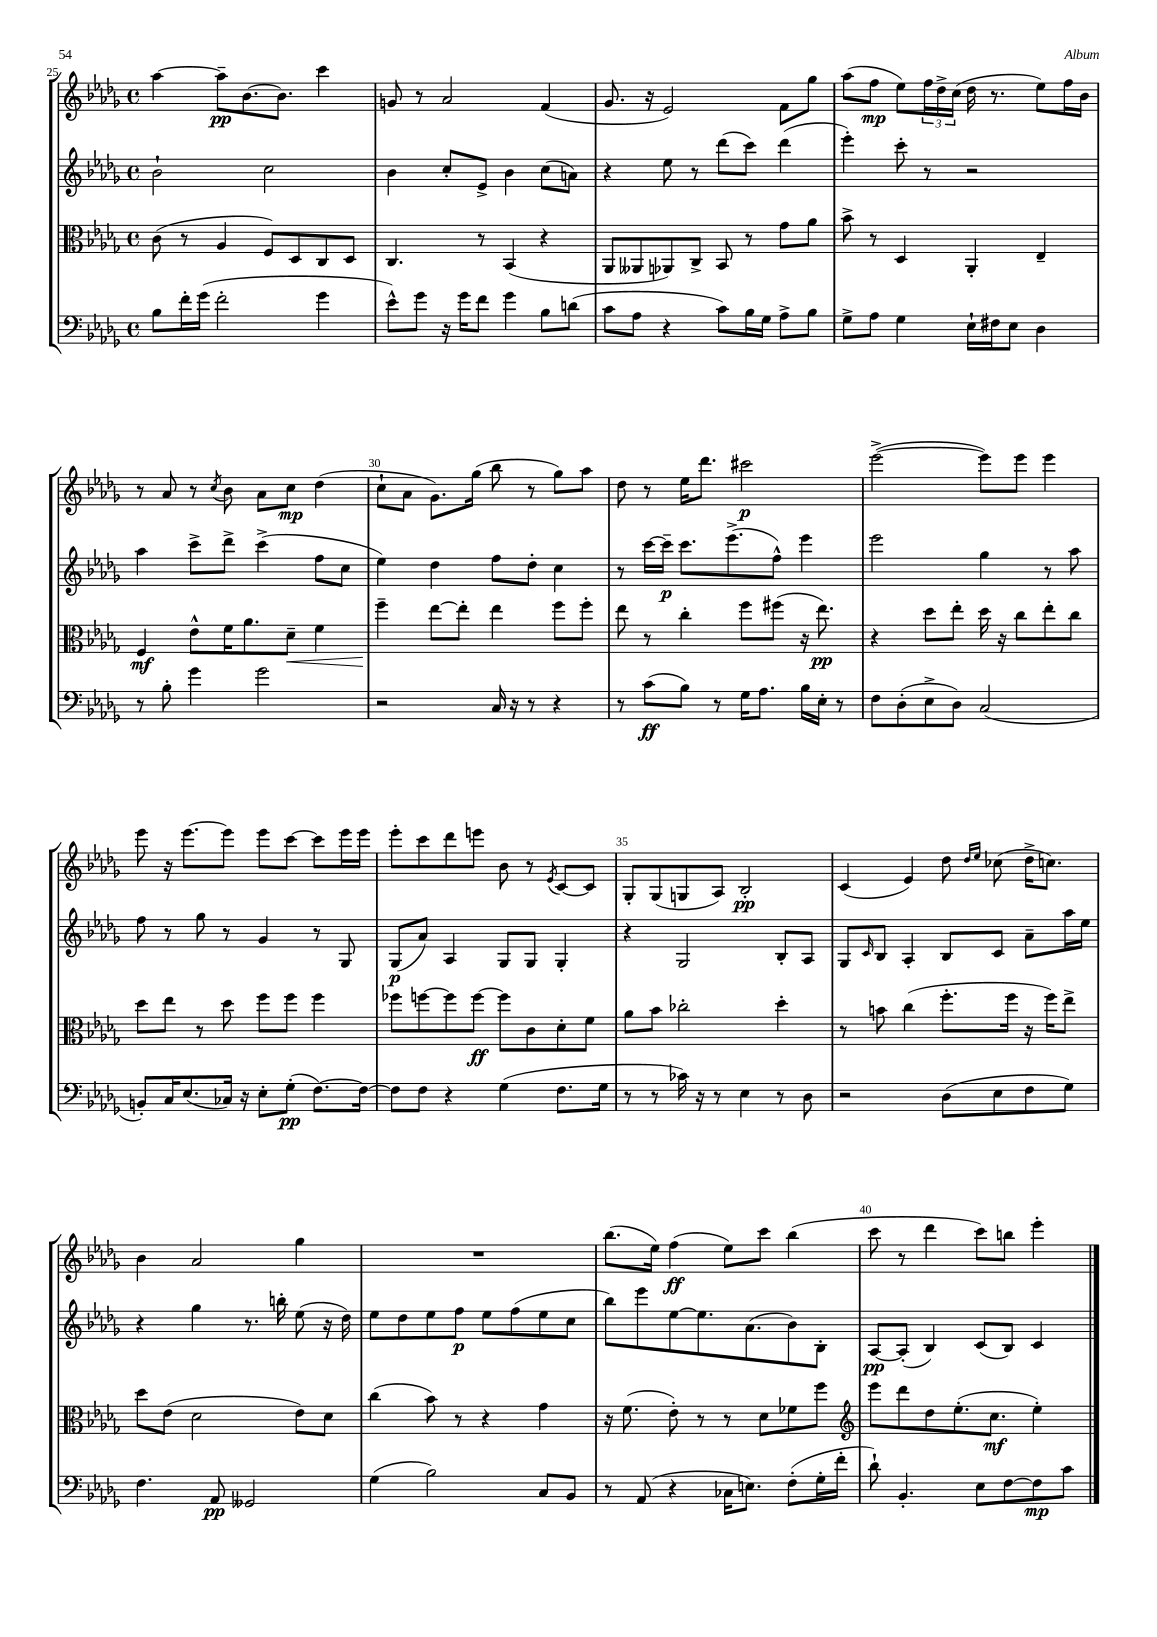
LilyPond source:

<<
\new StaffGroup <<
\new Staff = "s0" {
    \clef treble \key des \major \defaultTimeSignature \time 4/4
    aes''4~ aes''8--\pp bes'8.~ bes'8. c'''4 |
    g'8 r8 aes'2 f'4( |
    ges'8. r16 ees'2) f'8 ges''8 |
    aes''8( f''8\mp ees''8) \tuplet 3/2 { f''16 des''16-> c''16( } des''16 r8. ees''8) f''16 bes'16 |
    r8 aes'8 r8 \acciaccatura { c''8 } bes'8 aes'8 c''8\mp des''4( |
    c''8-! aes'8 ges'8.) ges''16( bes''8 r8 ges''8) aes''8 |
    des''8 r8 ees''16 des'''8. cis'''2\p |
    ees'''2~->( ees'''8) ees'''8 ees'''4 |
    ees'''8 r16 ees'''8.~ ees'''8 ees'''8 c'''8~ c'''8 ees'''16 ees'''16 |
    ees'''8-. c'''8 des'''8 e'''8 bes'8 r8 \acciaccatura { ees'8 } c'8~ c'8 |
    ges8-. ges8( g8 aes8) bes2-.\pp |
    c'4( ees'4) des''8 \grace { des''16 ees''16 } ces''8( des''16-> c''8.) |
    bes'4 aes'2 ges''4 |
    R1 |
    bes''8.( ees''16) f''4\ff( ees''8) c'''8 bes''4( |
    c'''8 r8 des'''4 c'''8) b''8 ees'''4-. \bar "|." |
}
\new Staff = "s1" {
    \clef treble \key des \major \defaultTimeSignature \time 4/4
    bes'2-! c''2 |
    bes'4 c''8-. ees'8-> bes'4 c''8( a'8) |
    r4 ees''8 r8 des'''8( c'''8) des'''4( |
    ees'''4-.) c'''8-. r8 r2 |
    aes''4 c'''8-> des'''8-> c'''4->( f''8 c''8 |
    ees''4) des''4 f''8 des''8-. c''4 |
    r8 c'''16~ c'''16--\p c'''8. ees'''8.->( f''8-^) ees'''4 |
    ees'''2 ges''4 r8 aes''8 |
    f''8 r8 ges''8 r8 ges'4 r8 ges8 |
    ges8\p( aes'8) aes4 ges8 ges8 ges4-. |
    r4 ges2 bes8-. aes8 |
    ges8 \grace { c'16 } bes8 aes4-. bes8 c'8 aes'8-- aes''16 ees''16 |
    r4 ges''4 r8. b''16-. ees''8( r16 des''16) |
    ees''8 des''8 ees''8 f''8\p ees''8 f''8( ees''8 c''8 |
    bes''8) ees'''8 ees''8~ ees''8. aes'8.( bes'8) bes8-. |
    aes8~\pp aes8-.( bes4) c'8( bes8) c'4 \bar "|." |
}
\new Staff = "s2" {
    \clef alto \key des \major \defaultTimeSignature \time 4/4
    c'8( r8 aes4 f8) des8 c8 des8 |
    c4. r8 bes,4( r4 |
    aes,8 aeses,8 aes,8) c8-> bes,8 r8 ges'8 aes'8 |
    bes'8-> r8 des4 aes,4-. ees4-- |
    f4\mf ees'8-^ f'16 aes'8. des'8--\< f'4 |
    f''4--\! ees''8~ ees''8-. ees''4 f''8 f''8-. |
    ees''8 r8 c''4-. f''8 fis''8( r16 ees''8.\pp) |
    r4 des''8 ees''8-. des''16 r16 c''8 ees''8-. c''8 |
    des''8 ees''8 r8 des''8 f''8 f''8 f''4 |
    fes''8 f''8~ f''8 f''8~\ff f''8 c'8 des'8-. f'8 |
    aes'8 bes'8 ces''2-. des''4-. |
    r8 b'8 c''4( f''8.-. f''16 r16 f''16) ees''8-> |
    des''8 ees'8( des'2 ees'8) des'8 |
    c''4( bes'8) r8 r4 ges'4 |
    r16 f'8.( ees'8-.) r8 r8 des'8 fes'8 f''8 |
    \clef treble ees'''8 des'''8 des''8 ees''8.-.( c''8.\mf ees''4-.) \bar "|." |
}
\new Staff = "s3" {
    \clef bass \key des \major \defaultTimeSignature \time 4/4
    bes8 f'16-. ges'16( f'2-. ges'4 |
    ees'8-^) ges'8 r16 ges'16 f'8 ges'4 bes8 d'8( |
    c'8 aes8 r4 c'8) bes16 ges16 aes8-> bes8 |
    ges8-> aes8 ges4 ees16-! fis16 ees8 des4 |
    r8 bes8-. ges'4 ges'2 |
    r2 c16 r16 r8 r4 |
    r8 c'8\ff( bes8) r8 ges16 aes8. bes16 ees16-. r8 |
    f8 des8-.( ees8-> des8) c2( |
    b,8-.) c16 ees8.( ces16) r16 ees8-. ges8-.\pp( f8.~) f16~ |
    f8 f8 r4 ges4( f8. ges16 |
    r8 r8 ces'16) r16 r8 ees4 r8 des8 |
    r2 des8( ees8 f8 ges8) |
    f4. aes,8\pp geses,2 |
    ges4( bes2) c8 bes,8 |
    r8 aes,8( r4 ces16 e8.) f8-.( ges16-. f'16-. |
    des'8-!) bes,4.-. ees8 f8~ f8\mp c'8 \bar "|." |
}
>>
>>
\layout { \context { \Score currentBarNumber = #25 \override BarNumber.break-visibility = ##(#f #t #t) barNumberVisibility = #(every-nth-bar-number-visible 5) } }
